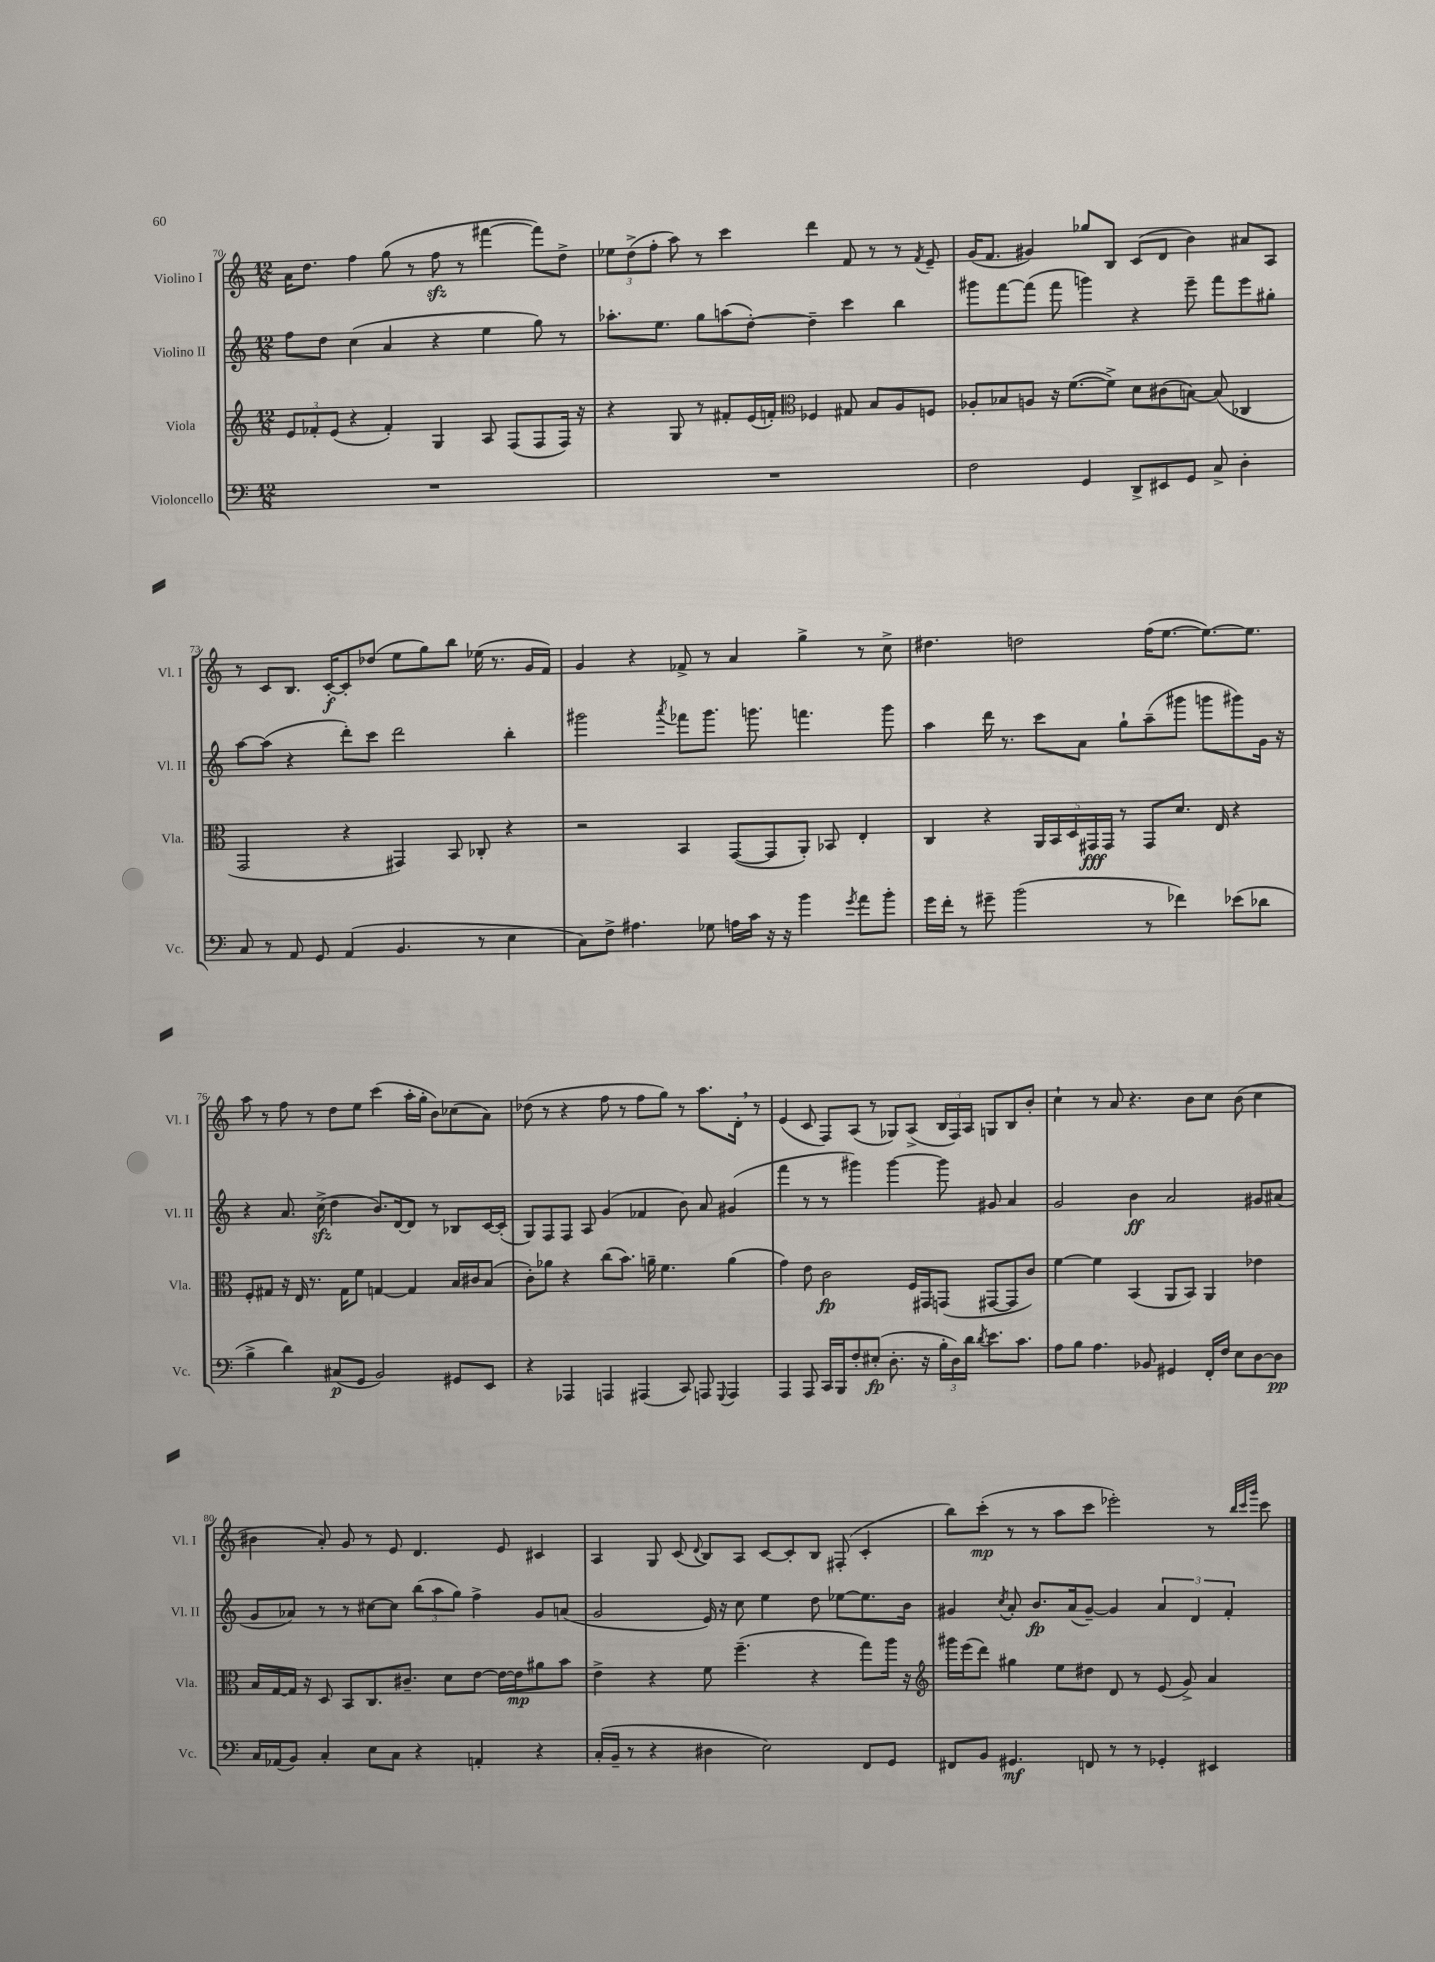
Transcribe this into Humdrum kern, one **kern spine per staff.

**kern	**dynam	**kern	**dynam	**kern	**dynam	**kern	**dynam
*part4	*part4	*part3	*part3	*part2	*part2	*part1	*part1
*staff4	*staff4	*staff3	*staff3	*staff2	*staff2	*staff1	*staff1
*I"Violoncello	*	*I"Viola	*	*I"Violino II	*	*I"Violino I	*
*I'Vc.	*	*I'Vla.	*	*I'Vl. II	*	*I'Vl. I	*
*clefF4	*	*clefG2	*	*clefG2	*	*clefG2	*
*k[]	*	*k[]	*	*k[]	*	*k[]	*
*M12/8	*	*M12/8	*	*M12/8	*	*M12/8	*
=70	=70	=70	=70	=70	=70	=70	=70
1.r	.	12e/L	.	8ff\L	.	16a\KL	.
.	.	.	.	.	.	8.dd\J	.
.	.	12f-X'/	.	.	.	.	.
.	.	.	.	8dd\J	.	.	.
.	.	(12e/J	.	.	.	.	.
.	.	4r	.	(4cc\	.	4ff\	.
.	.	4f-'/)	.	4a/	.	(8gg\	.
.	.	.	.	.	.	8r	.
.	.	4G/	.	4r	.	8ffzz\	.
.	.	.	.	.	.	8r	.
.	.	8A/	.	4ee\	.	[4fff#X\	.
.	.	(8F/L	.	.	.	.	.
.	.	8F/	.	8gg\)	.	8fff#\L])	.
.	.	16F/Jk)	.	8r	.	8dd^\J	.
.	.	16r	.	.	.	.	.
=71	=71	=71	=71	=71	=71	=71	=71
1.r	.	4r	.	8.aa-X'\L	.	12ee-X\L	.
.	.	.	.	.	.	(12dd^\	.
.	.	.	.	.	.	12ff'\J	.
.	.	.	.	8.ee\J	.	.	.
.	.	8G/	.	.	.	8aa\)	.
.	.	8r	.	8gg\L	.	8r	.
.	.	8f#X'/L	.	(8aan\	.	4ccc\	.
.	.	(16e/L	.	[8dd'\J)	.	.	.
.	.	16fn'/JJ)	.	.	.	.	.
*	*	*clefC3	*	*	*	*	*
.	.	4F-X/	.	4dd~\]	.	4ddd\	.
.	.	8G#X/	.	4ccc\	.	8f/	.
.	.	8B/L	.	.	.	8r	.
.	.	8A/	.	4bb\	.	8r	.
.	.	.	.	.	.	8qf/	.
.	.	8Fn/J	.	.	.	8e~/	.
=72	=72	=72	=72	=72	=72	=72	=72
2F\	.	8A-X'/L	.	8ggg#X\L	.	(16g/KL	.
.	.	.	.	.	.	8.f/J	.
.	.	8B-X/	.	[8fff\	.	.	.
.	.	8An/J	.	(8fff\J]	.	4g#X/)	.
.	.	16r	.	8fff\	.	.	.
.	.	([8.f\L	.	.	.	.	.
4GG/	.	.	.	4gggn\)	.	8gg-X/L	.
.	.	8f^\J])	.	.	.	8B/J	.
8DD^/L	.	8d\L	.	4r	.	(8c/L	.
8EE#X/	.	(8c#X\	.	.	.	8d/J	.
8GG/J	.	[8Bn\J)	.	8eee~\	.	4b\)	.
8C^/	.	(8B/]	.	8fff\L	.	.	.
4D'\	.	4C-X/	.	8eee\	.	8a#X/L	.
.	.	.	.	8gg#X'\J	.	8A/J	.
!!LO:LB:g=z
=73	=73	=73	=73	=73	=73	=73	=73
8C/	.	2GG/	.	[8aa\L	.	8r	.
8r	.	.	.	(8aa\J]	.	8c/L	.
8AA/	.	.	.	4r	.	8.B/J	.
8GG/	.	.	.	.	.	.	.
.	.	.	.	.	.	[16c'/KL	f
(4AA/	.	4r	.	8ddd'\L)	.	8c'/]	.
.	.	.	.	8ccc\J	.	(8dd-X/J	.
4.BB/	.	4GG#X/)	.	2ddd\	.	8ee\L	.
.	.	.	.	.	.	8gg\)	.
.	.	8BB/	.	.	.	8bb\J	.
8r	.	8C-X'/	.	.	.	(16ee-X\	.
.	.	.	.	.	.	8.r	.
4E\	.	4r	.	4bb'\	.	.	.
.	.	.	.	.	.	16g/LL	.
.	.	.	.	.	.	16f/JJ)	.
=74	=74	=74	=74	=74	=74	=74	=74
8C\L)	.	2r	.	2ggg#X\	.	4g/	.
8F^\J	.	.	.	.	.	.	.
4.A#X\	.	.	.	.	.	4r	.
.	.	.	.	8qaaa/	.	.	.
.	.	4BB/	.	8fff-X\L	.	8f-X^/	.
8G-X\	.	.	.	8.ggg#\J	.	8r	.
16An\LL	.	([8GG/L	.	.	.	4a/	.
16c\JJ	.	.	.	8.gggn\	.	.	.
16r	.	8GG/]	.	.	.	.	.
16r	.	.	.	.	.	.	.
4b\	.	8AA'/J)	.	4.fffn\	.	4gg^\	.
.	.	8BB-X/	.	.	.	.	.
8qg/	.	.	.	.	.	.	.
8a\L	.	4E'/	.	.	.	8r	.
8b'\J	.	.	.	8ggg\	.	8cc^\	.
=75	=75	=75	=75	=75	=75	=75	=75
16g\LL	.	4C/	.	4aa\	.	4.dd#X\	.
16f'\JJ	.	.	.	.	.	.	.
8r	.	.	.	.	.	.	.
8g#X~\	.	4r	.	16ddd\	.	.	.
.	.	.	.	8.r	.	.	.
(2b\	.	.	.	.	.	2ddn\	.
.	.	20AA/LL	.	8ccc\L	.	.	.
.	.	20BB/	.	.	.	.	.
.	.	20D/	.	.	.	.	.
.	.	.	.	8a\J	.	.	.
.	.	20GG#X/	fff	.	.	.	.
.	.	20GG#/JJ	.	.	.	.	.
.	.	8r	.	8gg`\L	.	.	.
8r	.	8GG#/L	.	(8aa~\	.	(16ff\KL	.
.	.	.	.	.	.	[8.ee\J	.
4f-X\)	.	8.d/J	.	8ggg#X\J	.	.	.
.	.	.	.	8gggn\L	.	8.ee\L_)	.
.	.	16E/	.	.	.	.	.
(8e-X\L	.	4r	.	8ggg#X\)	.	.	.
.	.	.	.	.	.	8.ee\J]	.
8d-X\J	.	.	.	16g\Jk	.	.	.
.	.	.	.	16r	.	.	.
!!LO:LB:g=z
=76	=76	=76	=76	=76	=76	=76	=76
4B^\	.	8F'/L	.	4r	.	8aa\	.
.	.	8G#X/J	.	.	.	8r	.
4d\)	.	16r	.	8.a/	.	8ff\	.
.	.	16E/	.	.	.	.	.
.	.	8.r	.	.	.	8r	.
.	.	.	.	(16cczz^\	.	.	.
(8C#X/L	p	.	.	4dd\	.	8dd\L	.
.	.	16G#\KL	.	.	.	.	.
8GG/J	.	8f\J	.	.	.	8ee\J	.
2BB/)	.	[4Gn/	.	8.b/L)	.	(4ccc\	.
.	.	.	.	[16d/k	.	.	.
.	.	4G/]	.	8d/J]	.	16aa'\LL	.
.	.	.	.	.	.	16gg'\JJ	.
.	.	.	.	8r	.	8b\L)	.
8GG#X/L	.	16B/LL	.	8B-X/L	.	(8cc-X\	.
.	.	16c#X/J	.	.	.	.	.
8EE/J	.	(8B/J	.	[16c/L	.	8a\J)	.
.	.	.	.	(16c'/JJ]	.	.	.
=77	=77	=77	=77	=77	=77	=77	=77
4r	.	8c'\L)	.	8G/L)	.	(8dd-X\	.
.	.	8a-X\J	.	8F/	.	8r	.
4AAA-X/	.	4r	.	8F/J	.	4r	.
.	.	.	.	8A/	.	.	.
4AAAn/	.	(8cc\L	.	(4g/	.	8ff\	.
.	.	8.b\J)	.	.	.	8r	.
(4AAA#X/	.	.	.	4f-X/	.	8ff\L	.
.	.	16an~\	.	.	.	.	.
.	.	4.f\	.	.	.	8gg\J)	.
8CC/)	.	.	.	8b\)	.	8r	.
8AAAn/	.	.	.	8a/	.	8.aa\L	.
8qqGGG/	.	.	.	.	.	.	.
4AAA/	.	(4a\	.	(4g#X/	.	.	.
.	.	.	.	.	.	16d',\Jk	.
.	.	.	.	.	.	8r	.
=78	=78	=78	=78	=78	=78	=78	=78
4AAA/	.	4g\)	.	4fff\	.	(4e/	.
8AAA/	.	8e\	.	8r	.	8c/	.
16CC/LL	.	2c\	fp	8r	.	8F/L)	.
16BBB/J	.	.	.	.	.	.	.
8F'/	.	.	.	4ggg#X\)	.	(8A/J	.
(8E#X'/J	fp	.	.	.	.	8r	.
8.D'\	.	.	.	[4ggg#\	.	8G-X/L)	.
.	.	16F/LL	.	.	.	(8A^/J	.
16r	.	16GG#X/J	.	.	.	.	.
24B'\LL	.	(8GGn/J	.	8ggg#\]	.	24B/LL	.
24D\)	.	.	.	.	.	24F/)	.
24d\JJ	.	.	.	.	.	24A/JJ	.
8qd/	.	.	.	.	.	.	.
8.e\L	.	[8GG#X/L	.	8g#X/	.	8Gn/L	.
.	.	8GG#/]	.	4a/	.	8B/	.
8.c\J	.	.	.	.	.	.	.
.	.	8c/J)	.	.	.	8b'/J	.
=79	=79	=79	=79	=79	=79	=79	=79
8A\L	.	[4f\	.	2g/	.	4cc`\	.
8B\J	.	.	.	.	.	.	.
4.A\	.	4f\]	.	.	.	8r	.
.	.	.	.	.	.	8a/	.
.	.	(4BB/	.	4b\	ff	4.r	.
8BB-X/	.	.	.	.	.	.	.
4GG#X/	.	8AA/L	.	2a/	.	.	.
.	.	8BB/J)	.	.	.	8b\L	.
16FF'/LL	.	4AA/	.	.	.	8cc\J	.
16F/JJ	.	.	.	.	.	.	.
8E\L	.	.	.	.	.	(8b\	.
[8D\	.	4e-X\	.	8g#X/L	.	4cc\	.
8D\J]	pp	.	.	(8a#X/J	.	.	.
!!LO:LB:g=z
=80	=80	=80	=80	=80	=80	=80	=80
16C/LL	.	16B/LL	.	8g/L	.	4b#X\	.
(16AA-X/J	.	[16G/	.	.	.	.	.
8BB/J)	.	16G/JJ]	.	8a-X/J)	.	.	.
.	.	16r	.	.	.	.	.
4C'/	.	8D/	.	8r	.	8a'/)	.
.	.	8BB/L	.	8r	.	8g/	.
8E\L	.	8.C/	.	[8cc#X\L	.	8r	.
8C\J	.	.	.	8cc#\J]	.	8e/	.
.	.	8.c#X~/J	.	.	.	.	.
4r	.	.	.	(12bb\L	.	4.d/	.
.	.	.	.	12aa\	.	.	.
.	.	8d\L	.	.	.	.	.
.	.	.	.	12gg\J)	.	.	.
4AAn'/	.	[8e\J	.	4ff^\	.	.	.
.	.	16e\LL_	.	.	.	8e/	.
.	.	16e\J]	mp	.	.	.	.
4r	.	8a#X\	.	8g/L	.	4c#X/	.
.	.	8b\J	.	(8an/J	.	.	.
=81	=81	=81	=81	=81	=81	=81	=81
(16C'/LL	.	4e^\	.	2g/	.	4A/	.
16BB~/JJ	.	.	.	.	.	.	.
8r	.	.	.	.	.	.	.
4r	.	4r	.	.	.	8G/	.
.	.	.	.	.	.	(8c/	.
.	.	.	.	.	.	8qqd/	.
4D#X\	.	8f\	.	16e/)	.	8B/L)	.
.	.	.	.	16r	.	.	.
.	.	(4.ff~\	.	8cc\	.	8A/J	.
2E\)	.	.	.	4ee\	.	[8c/L	.
.	.	.	.	.	.	8c'/]	.
.	.	4r	.	8dd\	.	8B/J	.
.	.	.	.	[8ee-X\L	.	(8F#X'/	.
8FF/L	.	8gg\L)	.	8.ee-\]	.	4c'/	.
8GG/J	.	16aa\Jk	.	.	.	.	.
.	.	16r	.	16b\Jk	.	.	.
=82	=82	=82	=82	=82	=82	=82	=82
*	*	*clefG2	*	*	*	*	*
8FF#X/L	.	16ggg#X\LL	.	4g#X/	.	8bb\L)	.
.	.	(16eee\J	.	.	.	.	.
8BB/J	.	8ddd\J)	.	.	.	(8ccc'\J	mp
.	.	.	.	8qcc/	.	.	.
4.GG#X/	mf	4gg#X\	.	8a'/	.	8r	.
.	.	.	.	8.b/L	fp	8r	.
.	.	8ee\L	.	.	.	8aa\L	.
.	.	.	.	(16a/k	.	.	.
8FFn/	.	8dd#X\J	.	[8g#~/J)	.	8ccc\J	.
8r	.	8d/	.	4g#/]	.	2eee-X'\)	.
8r	.	8r	.	.	.	.	.
4GG-X'/	.	(8e/	.	6a/	.	.	.
.	.	8g^/)	.	.	.	.	.
.	.	.	.	6d/	.	.	.
4EE#X/	.	4a/	.	.	.	8r	.
.	.	.	.	6f'/	.	.	.
.	.	.	.	.	.	32qqbb/LLL	.
.	.	.	.	.	.	32qqccc/	.
.	.	.	.	.	.	32qqggg/JJJ	.
.	.	.	.	.	.	8ccc\	.
==	==	==	==	==	==	==	==
*-	*-	*-	*-	*-	*-	*-	*-
